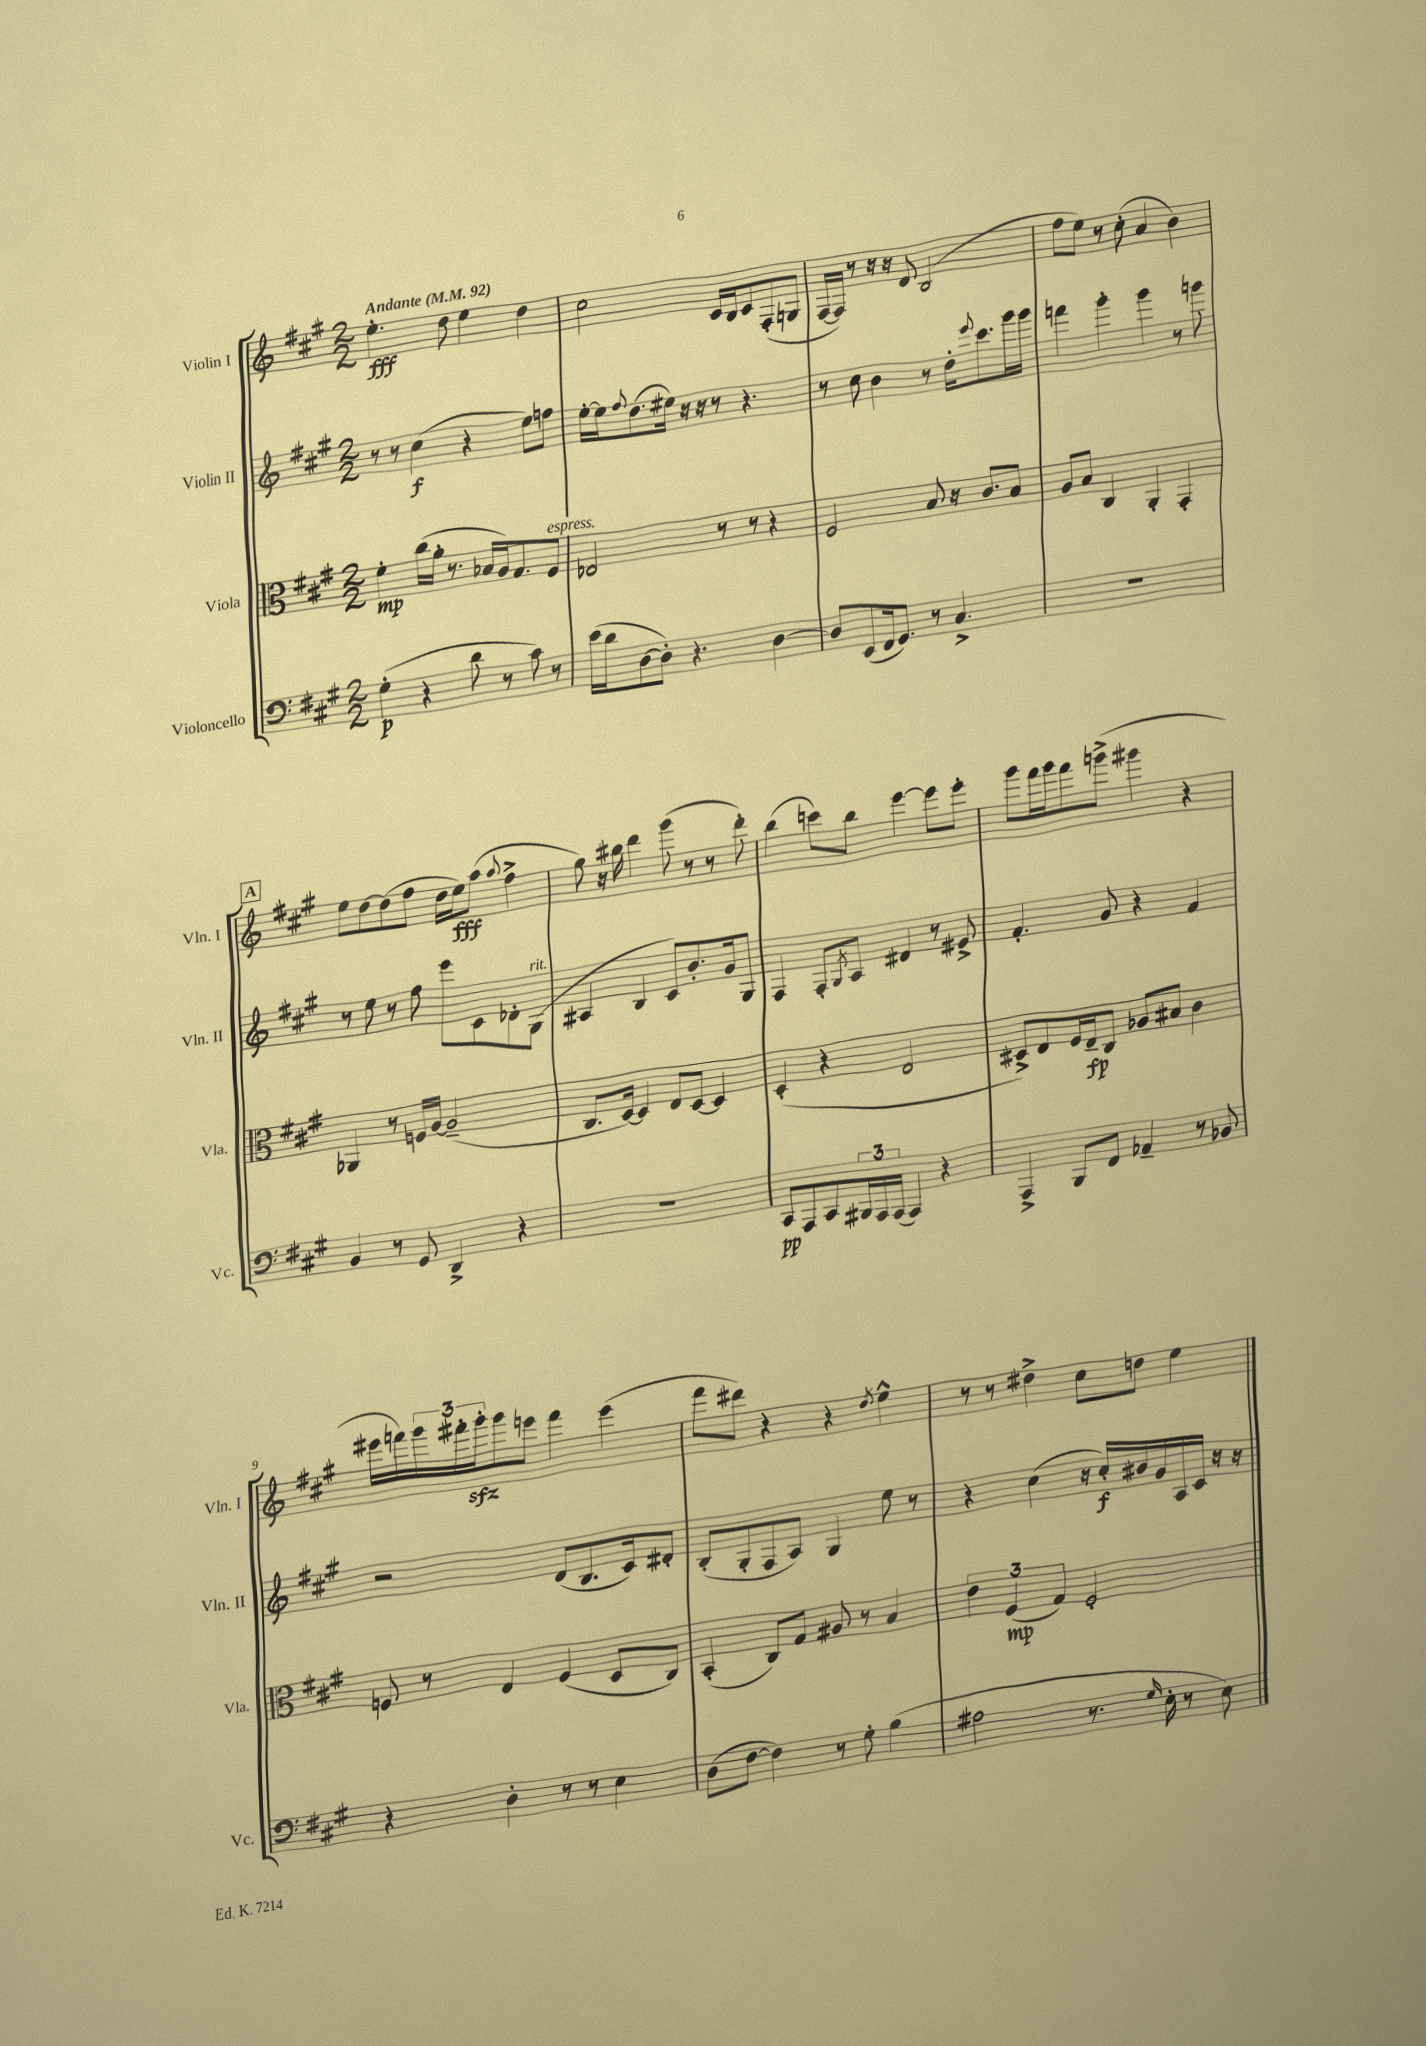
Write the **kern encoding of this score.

**kern	**kern	**kern	**kern
*staff4	*staff3	*staff2	*staff1
*clefF4	*clefC3	*clefG2	*clefG2
*k[f#c#g#]	*k[f#c#g#]	*k[f#c#g#]	*k[f#c#g#]
*M2/2	*M2/2	*M2/2	*M2/2
*MM92	*MM92	*MM92	*MM92
(4G#'	4f#'	8r	4.ee'
.	.	8r	.
4r	(16cc#	(4cc#	.
.	16a'	.	.
.	8.r	.	8dd
8d	.	4r	4ee
.	16B-	.	.
8r	16A)	.	.
.	8.G#	.	.
8c#)	.	8ee)	4dd
8r	8F#	8ff	.
=	=	=	=
(16e	2E-	[16ee'	2cc#
16d	.	16ee]	.
.	.	8qqff#	.
[8D	.	(8.dd	.
8D'])	.	.	.
.	.	16ee#)	.
4.r	.	16r	.
.	.	16r	.
.	8r	8r	16c#
.	.	.	16B
.	8r	4.r	8c#
[4D	4r	.	(8F#'
.	.	.	8G
=	=	=	=
8D]	2F#	8r	[16F#
.	.	.	16F#])
(8EE	.	8cc#	8r
16FF#	.	4b	16r
8.GG#)	.	.	16r
.	.	.	8d
8r	8B	8r	(2B
4.C#^	16r	16dd'	.
.	.	8qqeee	.
.	8.c#	8.ccc#	.
.	8B	16ggg#	.
.	.	16ggg#	.
=	=	=	=
1r	8A	4fff	8ff#
.	8B	.	8ee)
.	4C#	4ggg#'	8r
.	.	.	(8cc#'
.	4AA'	4ggg#	4a
.	4GG#'	8r	4b)
.	.	8ggg	.
=	=	=	=
4BB	4AA-	8r	8ee
.	.	8ee	[8dd
8r	8r	8r	(8dd]
8GG#	16F	8ff#	8ff#
.	[16A	.	.
4DD^	(2A~]	8eee	16dd
.	.	.	16ee)
.	.	8c#	(8aa
.	.	.	8qqaa
4r	.	8d-'	4ff#^
.	.	(8G#	.
=	=	=	=
1r	8.C#	4A#	8gg#)
.	.	.	16r
.	[16D)	.	16bb#
.	4D]	4B	4ddd
.	8E	8c#)	(8ggg#
.	[8D	8.b'	8r
.	4D]	.	8r
.	.	16g#	.
.	.	8G#	8ddd')
=	=	=	=
8CC#	(4D'	4F#	(4bb
8AAA	.	.	.
8CC#	4r	8F#'	8ccc)
.	.	8qG#	.
24BBB#	.	8A	8bb
24AAA	.	.	.
(24AAA	.	.	.
4AAA)	2E	4d#	[4eee
4r	.	8r	8eee]
.	.	8e#^	8eee'
=	=	=	=
4AAA^	8D#^)	4.f#'	8ggg#
.	8E	.	16fff#
.	.	.	16ggg#
8BBB	16F#	.	8fff#
.	16E~	.	.
8FF#	8C#	8g#	(8ggg^
4AA-~	8A-	4r	4ggg#
.	8B#	.	.
8r	4c#	4f#	4r
8BB-	.	.	.
=	=	=	=
4r	8F	2r	16eee#
.	.	.	16fff)
.	8r	.	24ggg#
.	.	.	24fff#'
.	.	.	24ggg#'
4D'	4E	.	8ggg#
.	.	.	8eee
8r	(4F	(8d	4fff#
8r	.	8.B	.
4E	8D	.	(4eee
.	.	16c#)	.
.	8C#)	8d#'	.
=	=	=	=
(8D	(4BB'	(8B'	8fff#
[8F#	.	8G#'	8ddd#)
4F#])	8C#)	8F#	4r
.	8G#	8A)	.
8r	8A#	4G#	4r
8G#'	8r	.	.
.	.	.	8qdd
(4B	4B	8ee	4ee^^
.	.	8r	.
=	=	=	=
2A#	6e	4r	8r
.	.	.	8r
.	(6F#	.	.
.	.	(4cc#	4dd#^
.	6G#)	.	.
8.r	2F#'	16r	8cc#
.	.	16cc#')	.
.	.	16b#	8dd
16qqG#	.	.	.
16E'	.	16g#	.
8r	.	16A	4ee
.	.	16c#	.
8E)	.	16r	.
.	.	16r	.
==	==	==	==
*-	*-	*-	*-
